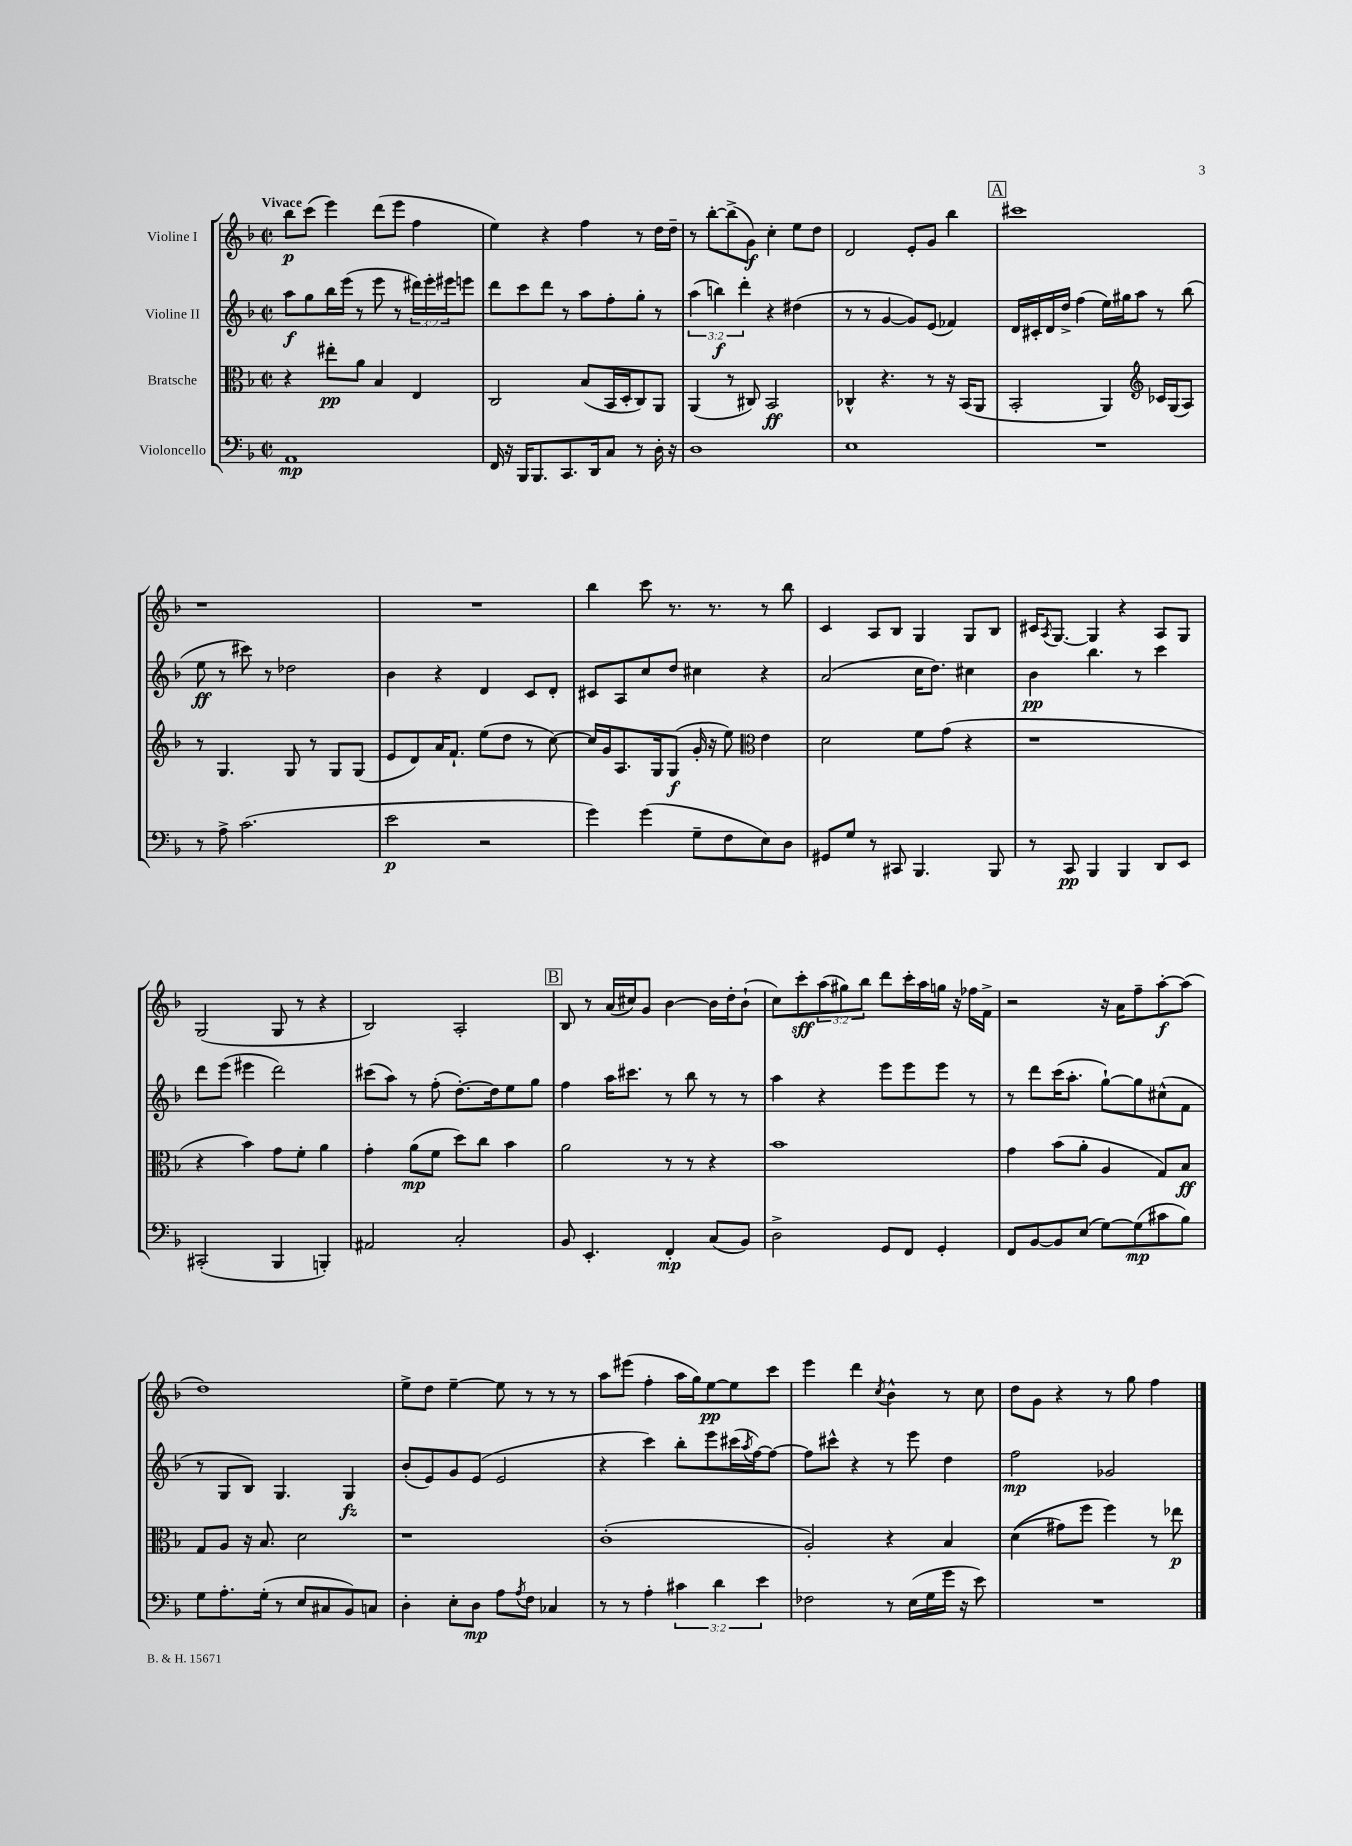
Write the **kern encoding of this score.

**kern	**dynam	**kern	**dynam	**kern	**dynam	**kern	**dynam
*part4	*part4	*part3	*part3	*part2	*part2	*part1	*part1
*staff4	*staff4	*staff3	*staff3	*staff2	*staff2	*staff1	*staff1
*I"Violoncello	*	*I"Bratsche	*	*I"Violine II	*	*I"Violine I	*
*clefF4	*	*clefC3	*	*clefG2	*	*clefG2	*
*k[b-]	*	*k[b-]	*	*k[b-]	*	*k[b-]	*
*M2/2	*	*M2/2	*	*M2/2	*	*M2/2	*
*met(c|)	*	*met(c|)	*	*met(c|)	*	*met(c|)	*
=1	=1	=1	=1	=1	=1	=1	=1
!	!	!	!	!	!	!LO:TX:a:B:t=Vivace	!
1AA	mp	4r	.	8aa\L	f	8bb-\L	p
.	.	.	.	8gg\	.	(8ccc\J	.
.	.	8ee#X'\L	pp	16bb-\L	.	4eee\)	.
.	.	.	.	(16eee\JJ	.	.	.
.	.	8a\J	.	8r	.	.	.
.	.	4B-/	.	8eee\	.	(8ddd\L	.
.	.	.	.	8r	.	8eee\J	.
.	.	4E/	.	24ddd#X\LL)	.	4ff\	.
.	.	.	.	24eee'\	.	.	.
.	.	.	.	24eee#X\J	.	.	.
.	.	.	.	8eeen\J	.	.	.
=2	=2	=2	=2	=2	=2	=2	=2
16FF/	.	2C/	.	8ddd\L	.	4ee\)	.
16r	.	.	.	.	.	.	.
16BBB-/KL	.	.	.	8ccc\	.	.	.
8.BBB-/	.	.	.	.	.	.	.
.	.	.	.	8ddd\J	.	4r	.
8.CC/	.	.	.	8r	.	.	.
.	.	(8B-/L	.	8aa\L	.	4ff\	.
16DD/k	.	.	.	.	.	.	.
8C/J	.	16BB-/L	.	8ff'\	.	.	.
.	.	16D'/J	.	.	.	.	.
8r	.	8C/)	.	8gg'\J	.	8r	.
16D'\	.	8AA/J	.	8r	.	16dd\LL	.
16r	.	.	.	.	.	16dd~\JJ	.
=3	=3	=3	=3	=3	=3	=3	=3
1D	.	(4AA/	.	(6aa\	.	8r	.
.	.	.	.	.	.	[8bb-'\L	.
.	.	.	.	6bbn\)	f	.	.
.	.	8r	.	.	.	(8bb-^\]	.
.	.	.	.	6ddd'\	.	.	.
.	.	8C#X/)	.	.	.	8g\J)	f
.	.	2BB-/	ff	4r	.	4cc'\	.
.	.	.	.	(4dd#X\	.	8ee\L	.
.	.	.	.	.	.	8dd\J	.
=4	=4	=4	=4	=4	=4	=4	=4
1E	.	4C-X^^/	.	8r	.	2d/	.
.	.	.	.	8r	.	.	.
.	.	4.r	.	[4g/	.	.	.
.	.	.	.	8g/L])	.	8e'/L	.
.	.	8r	.	(8e/J	.	8g/J	.
.	.	16r	.	4f-X/)	.	4bb-\	.
.	.	(16BB-/KL	.	.	.	.	.
.	.	8AA/J	.	.	.	.	.
!!LO:REH:place=s1:t=A
=5	=5	=5	=5	=5	=5	=5	=5
1r	.	2BB-'/	.	16d/LL	.	1ccc#X	.
.	.	.	.	16c#X'/	.	.	.
.	.	.	.	16d/	.	.	.
.	.	.	.	16dd^/JJ	.	.	.
.	.	.	.	(4ff\	.	.	.
.	.	4AA/)	.	16ee\LL)	.	.	.
.	.	.	.	16gg#X\J	.	.	.
.	.	.	.	8aa\J	.	.	.
*	*	*clefG2	*	*	*	*	*
.	.	16c-X/LL	.	8r	.	.	.
.	.	(16G/J	.	.	.	.	.
.	.	8A/J)	.	(8bb-\	.	.	.
!!LO:LB:g=z
=6	=6	=6	=6	=6	=6	=6	=6
8r	.	8r	.	8ee\	ff	1r	.
8A^\	.	4.G/	.	8r	.	.	.
(2.c\	.	.	.	8ccc#X\)	.	.	.
.	.	.	.	8r	.	.	.
.	.	8G/	.	2dd-X\	.	.	.
.	.	8r	.	.	.	.	.
.	.	8G/L	.	.	.	.	.
.	.	(8G/J	.	.	.	.	.
=7	=7	=7	=7	=7	=7	=7	=7
2e\	p	8e/L	.	4b-\	.	1r	.
.	.	8d/)	.	.	.	.	.
.	.	16a/K	.	4r	.	.	.
.	.	8.f`/J	.	.	.	.	.
2r	.	(8ee\L	.	4d/	.	.	.
.	.	8dd\J	.	.	.	.	.
.	.	8r	.	8c/L	.	.	.
.	.	[8cc\)	.	8d'/J	.	.	.
=8	=8	=8	=8	=8	=8	=8	=8
4g\)	.	16cc/LL]	.	8c#X/L	.	4bb-\	.
.	.	16g/J	.	.	.	.	.
.	.	8.A/	.	8A/	.	.	.
(4g\	.	.	.	8cc/	.	8ccc\	.
.	.	16G/k	.	.	.	.	.
.	.	(8G/J	f	8dd/J	.	8.r	.
8G~\L	.	16g'/	.	4cc#X\	.	.	.
.	.	16r	.	.	.	8.r	.
8F\	.	8ee\)	.	.	.	.	.
*	*	*clefC3	*	*	*	*	*
8E\)	.	4e\	.	4r	.	8r	.
8D\J	.	.	.	.	.	8bb-\	.
=9	=9	=9	=9	=9	=9	=9	=9
8GG#X/L	.	2d\	.	(2a/	.	4c/	.
8G/J	.	.	.	.	.	.	.
8r	.	.	.	.	.	8A/L	.
8CC#X/	.	.	.	.	.	8B-/J	.
4.BBB-/	.	8f\L	.	16cc\KL	.	4G/	.
.	.	.	.	8.dd\J)	.	.	.
.	.	(8g\J	.	.	.	.	.
.	.	4r	.	4cc#X\	.	8G/L	.
8BBB-/	.	.	.	.	.	8B-/J	.
=10	=10	=10	=10	=10	=10	=10	=10
8r	.	1r	.	4b-\	pp	16c#X/KL	.
.	.	.	.	.	.	8qA/	.
.	.	.	.	.	.	[8.G/J	.
8CC/	pp	.	.	.	.	.	.
4BBB-/	.	.	.	4.bb-\	.	4G/]	.
4BBB-/	.	.	.	.	.	4r	.
.	.	.	.	8r	.	.	.
8DD/L	.	.	.	4ccc\	.	8A/L	.
8EE/J	.	.	.	.	.	8G/J	.
!!LO:LB:g=z
=11	=11	=11	=11	=11	=11	=11	=11
(2CC#X'/	.	4r	.	8ddd\L	.	(2G/	.
.	.	.	.	(8eee\J	.	.	.
.	.	4b-\)	.	4eee#X\	.	.	.
4BBB-/	.	8g\L	.	2ddd\)	.	8G/	.
.	.	8f'\J	.	.	.	8r	.
4BBBn'/)	.	4a\	.	.	.	4r	.
=12	=12	=12	=12	=12	=12	=12	=12
2AA#X/	.	4g'\	.	(8ccc#X\L	.	2B-/)	.
.	.	.	.	8aa\J)	.	.	.
.	.	(8a\L	mp	8r	.	.	.
.	.	8f\J	.	(8ff'\	.	.	.
2C'/	.	8dd\L)	.	[8.dd'\L)	.	2A'/	.
.	.	8cc\J	.	.	.	.	.
.	.	.	.	16dd\k]	.	.	.
.	.	4b-\	.	8ee\	.	.	.
.	.	.	.	8gg\J	.	.	.
!!LO:REH:place=s1:t=B
=13	=13	=13	=13	=13	=13	=13	=13
8BB-/	.	2a\	.	4ff\	.	8B-/	.
4.EE'/	.	.	.	.	.	8r	.
.	.	.	.	16aa\KL	.	(16a/LL	.
.	.	.	.	8.ccc#X\J	.	16cc#X/J)	.
.	.	.	.	.	.	8g/J	.
4FF'/	mp	8r	.	8r	.	[4b-\	.
.	.	8r	.	8bb-\	.	.	.
(8C/L	.	4r	.	8r	.	16b-\LL]	.
.	.	.	.	.	.	16dd'\J	.
8BB-/J)	.	.	.	8r	.	(8b-`\J	.
=14	=14	=14	=14	=14	=14	=14	=14
2D^\	.	1b-	.	4aa\	.	8cc\L)	.
.	.	.	.	.	.	8ccc'\	sff
.	.	.	.	4r	.	(12aa\	.
.	.	.	.	.	.	12gg#X\)	.
.	.	.	.	.	.	12bb-\J	.
8GG/L	.	.	.	8eee\L	.	8ddd\L	.
8FF/J	.	.	.	8eee\	.	16ccc'\L	.
.	.	.	.	.	.	16aa\	.
4GG'/	.	.	.	8eee\J	.	16ggn\JJ	.
.	.	.	.	.	.	16r	.
.	.	.	.	8r	.	16ff-X\LL	.
.	.	.	.	.	.	16f^\JJ	.
=15	=15	=15	=15	=15	=15	=15	=15
8FF/L	.	4g\	.	8r	.	2r	.
[8BB-/	.	.	.	8ddd\L	.	.	.
8BB-/]	.	(8b-\L	.	(16ccc\K	.	.	.
.	.	.	.	8.aa'\J	.	.	.
(8E/J	.	8a'\J	.	.	.	.	.
[8G\L)	.	4A/	.	[8gg`\L)	.	16r	.
.	.	.	.	.	.	16a\KL	.
(8G\]	mp	.	.	8gg\]	.	8ff~\	.
8c#X\	.	8G/L)	.	(8cc#X^^\	.	[8aa'\	f
8B-\J)	.	8B-/J	ff	8f\J	.	(8aa\J]	.
!!LO:LB:g=z
=16	=16	=16	=16	=16	=16	=16	=16
8G\L	.	8G/L	.	8r	.	1dd)	.
8.A'\	.	8A/J	.	8G/L	.	.	.
.	.	16r	.	8B-/J)	.	.	.
(16G'\Jk	.	8.B-/	.	.	.	.	.
8r	.	.	.	4.G/	.	.	.
8E/L	.	2d\	.	.	.	.	.
8C#X/	.	.	.	.	.	.	.
8BB-/)	.	.	.	4G/	fz	.	.
8Cn/J	.	.	.	.	.	.	.
=17	=17	=17	=17	=17	=17	=17	=17
4D'\	.	1r	.	(8b-'/L	.	8ee^\L	.
.	.	.	.	8e/)	.	8dd\J	.
8E'\L	.	.	.	8g/	.	[4ee~\	.
8D\J	mp	.	.	(8e/J	.	.	.
8A\L	.	.	.	2e/	.	8ee\]	.
8qA/	.	.	.	.	.	.	.
8F\J	.	.	.	.	.	8r	.
4C-X/	.	.	.	.	.	8r	.
.	.	.	.	.	.	8r	.
=18	=18	=18	=18	=18	=18	=18	=18
8r	.	(1c'	.	4r	.	8aa\L	.
8r	.	.	.	.	.	(8eee#X\J	.
4A'\	.	.	.	4ccc\)	.	4ff'\	.
6c#X\	.	.	.	8bb-'\L	.	16aa\LL	.
.	.	.	.	.	.	16gg\J)	.
.	.	.	.	8eee\	.	[8ee\	pp
6d\	.	.	.	.	.	.	.
.	.	.	.	(16ccc#X\L	.	8ee\]	.
.	.	.	.	8qaa/	.	.	.
.	.	.	.	[16ff\J)	.	.	.
6e\	.	.	.	.	.	.	.
.	.	.	.	8ff\J_	.	8ccc\J	.
=19	=19	=19	=19	=19	=19	=19	=19
2F-X\	.	2A'/)	.	8ff\L]	.	4eee\	.
.	.	.	.	8ccc#X^^\J	.	.	.
.	.	.	.	4r	.	4ddd\	.
.	.	.	.	.	.	8qcc/	.
8r	.	4r	.	8r	.	4b-^^\	.
(16E\LL	.	.	.	8eee\	.	.	.
16G\	.	.	.	.	.	.	.
16g\JJ	.	4B-/	.	4dd\	.	8r	.
16r	.	.	.	.	.	.	.
8e\)	.	.	.	.	.	8cc\	.
=20	=20	=20	=20	=20	=20	=20	=20
1r	.	((4d\	.	2ff\	mp	8dd\L	.
.	.	.	.	.	.	8g\J	.
.	.	8g#X\L)	.	.	.	4r	.
.	.	8ff\J	.	.	.	.	.
.	.	4ff\)	.	2g-X/	.	8r	.
.	.	.	.	.	.	8gg\	.
.	.	8r	.	.	.	4ff\	.
.	.	8ee-X\	p	.	.	.	.
==	==	==	==	==	==	==	==
*-	*-	*-	*-	*-	*-	*-	*-
